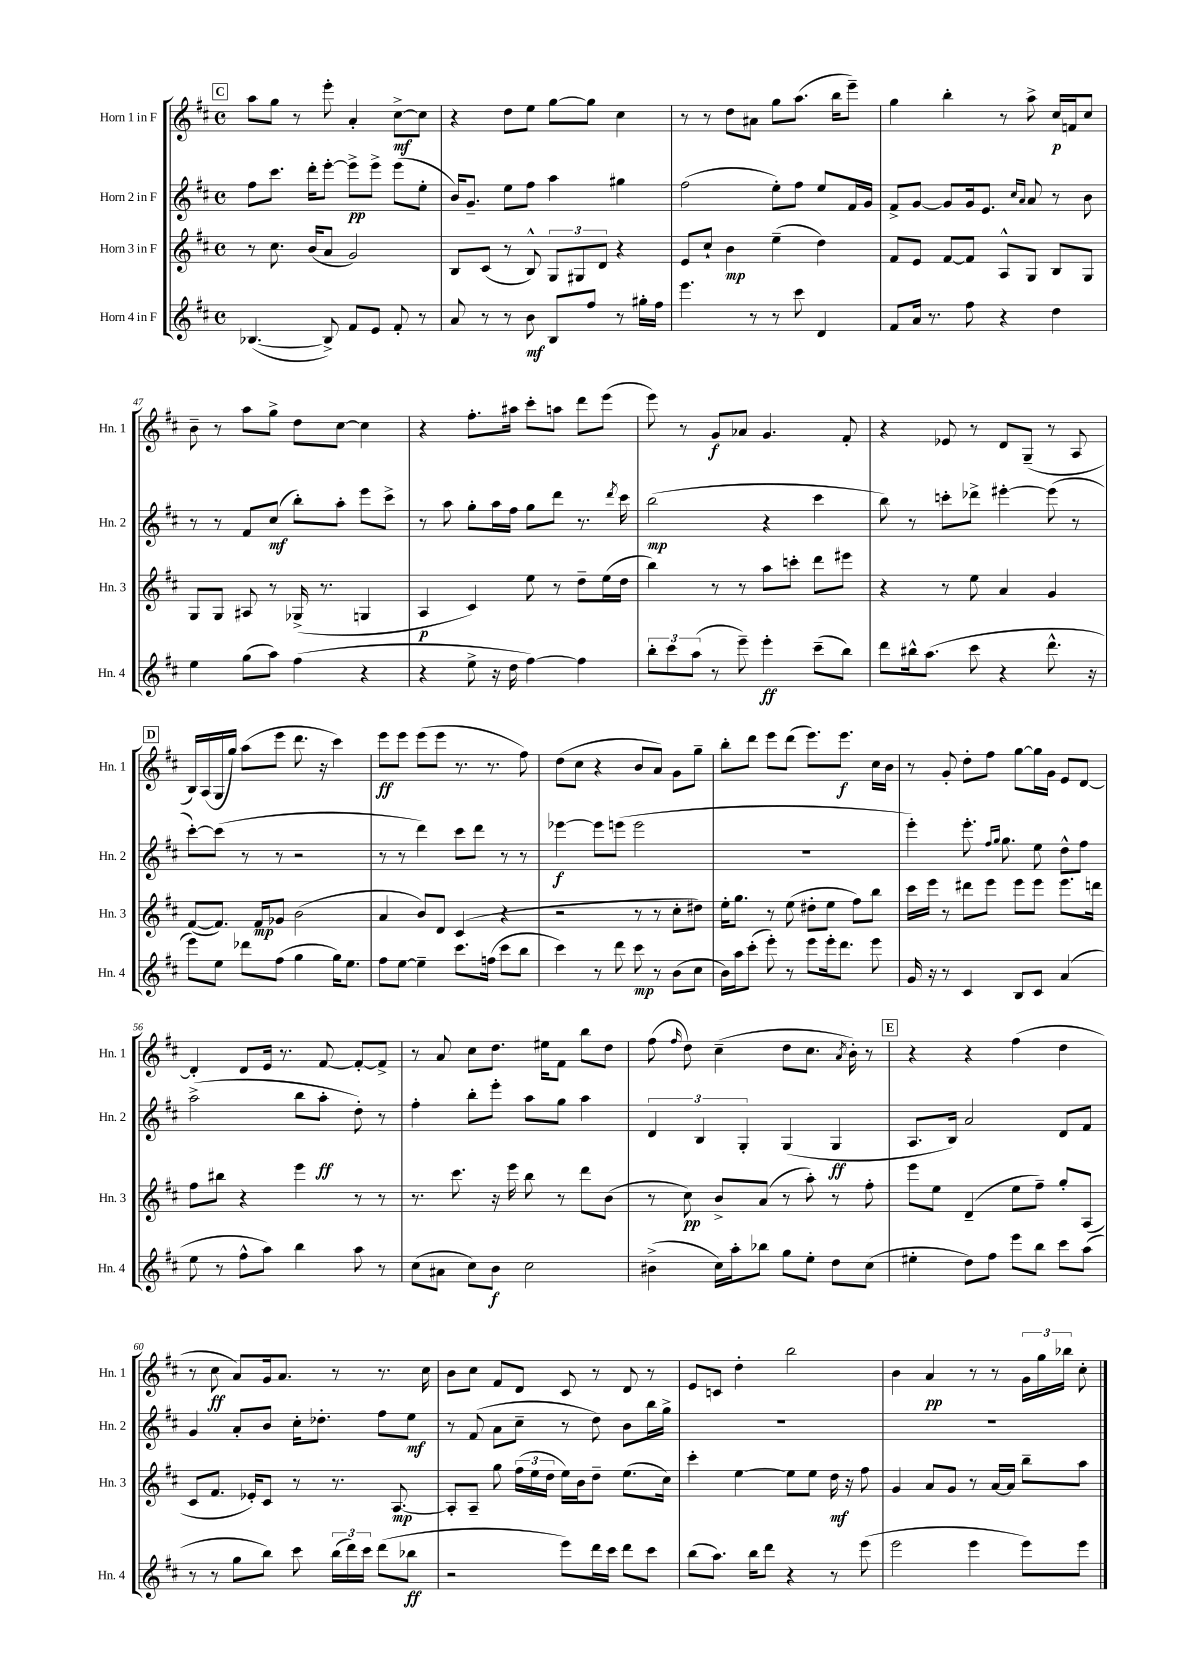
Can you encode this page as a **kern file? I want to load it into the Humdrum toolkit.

**kern	**dynam	**kern	**dynam	**kern	**dynam	**kern	**dynam
*part4	*part4	*part3	*part3	*part2	*part2	*part1	*part1
*staff4	*staff4	*staff3	*staff3	*staff2	*staff2	*staff1	*staff1
*I"Horn 4 in F	*	*I"Horn 3 in F	*	*I"Horn 2 in F	*	*I"Horn 1 in F	*
*I'Hn. 4	*	*I'Hn. 3	*	*I'Hn. 2	*	*I'Hn. 1	*
*clefG2	*	*clefG2	*	*clefG2	*	*clefG2	*
*k[f#c#]	*	*k[f#c#]	*	*k[f#c#]	*	*k[f#c#]	*
*M4/4	*	*M4/4	*	*M4/4	*	*M4/4	*
*met(c)	*	*met(c)	*	*met(c)	*	*met(c)	*
!!LO:REH:place=s1:t=C
=43	=43	=43	=43	=43	=43	=43	=43
([4.B-X/	.	8r	.	8ff#\L	.	8aa\L	.
.	.	8.cc#\	.	8.ccc#\J	.	8gg\J	.
.	.	.	.	.	.	8r	.
.	.	(16b/KL	.	16ddd'\KL	.	.	.
8B-^/])	.	8a/J	.	[8eee'\J	.	8eee'\	.
8f#/L	.	2g/)	.	8eee^\L]	pp	4a'/	.
8e/J	.	.	.	8eee^\J	.	.	.
8f#'/	.	.	.	(8eee\L	.	[8cc#^\L	mf
8r	.	.	.	8ee'\J	.	8cc#\J]	.
=44	=44	=44	=44	=44	=44	=44	=44
8a/	.	8B/L	.	16b/KL)	.	4r	.
.	.	.	.	8.g~/J	.	.	.
8r	.	(8c#/J	.	.	.	.	.
8r	.	8r	.	8ee\L	.	8dd\L	.
8b\	mf	8B^^/)	.	8ff#\J	.	8ee\J	.
8B/L	.	12G/L	.	4aa\	.	[8gg\L	.
.	.	12G#X/	.	.	.	.	.
8ff#/J	.	.	.	.	.	8gg\J]	.
.	.	12d/J	.	.	.	.	.
8r	.	4r	.	4gg#X\	.	4cc#\	.
16gg#X'\LL	.	.	.	.	.	.	.
16ff#\JJ	.	.	.	.	.	.	.
=45	=45	=45	=45	=45	=45	=45	=45
4.eee\	.	8e/L	.	(2ff#\	.	8r	.
.	.	8cc#`/J	.	.	.	8r	.
.	.	4b\	mp	.	.	8dd\L	.
8r	.	.	.	.	.	8a#X\J	.
8r	.	(4ee~\	.	8ee'\L)	.	8gg\L	.
8ccc#\	.	.	.	8ff#\J	.	(8.aa\J	.
4d/	.	4dd\)	.	8ee/L	.	.	.
.	.	.	.	.	.	16bb\KL	.
.	.	.	.	16f#/L	.	8eee~\J)	.
.	.	.	.	16g/JJ	.	.	.
=46	=46	=46	=46	=46	=46	=46	=46
8f#/L	.	8f#/L	.	8f#^/L	.	4gg\	.
16a/Jk	.	8e/J	.	[8g/J	.	.	.
8.r	.	.	.	.	.	.	.
.	.	[8f#/L	.	8g/L]	.	4bb'\	.
8ff#\	.	8f#/J]	.	16g/k	.	.	.
.	.	.	.	8.e/J	.	.	.
4r	.	8A^^/L	.	.	.	8r	.
.	.	.	.	16qqcc#/LL	.	.	.
.	.	.	.	16qqa/JJ	.	.	.
.	.	8G/J	.	8a/	.	8aa^\	.
4dd\	.	8B/L	.	8r	.	16cc#/LL	p
.	.	.	.	.	.	16fn/J	.
.	.	8G/J	.	8b\	.	8cc#/J	.
!!LO:LB:g=z
=47	=47	=47	=47	=47	=47	=47	=47
4ee\	.	8G/L	.	8r	.	8b~\	.
.	.	8G/J	.	8r	.	8r	.
(8gg\L	.	8A#X/	.	8f#/L	.	8aa\L	.
8aa\J)	.	8r	.	(8cc#/J	mf	8gg^\J	.
(4ff#\	.	(16G-X^/	.	8bb'\L)	.	8dd\L	.
.	.	8.r	.	.	.	.	.
.	.	.	.	8aa'\J	.	[8cc#\J	.
4r	.	4Gn/	.	8eee\L	.	4cc#\]	.
.	.	.	.	8ccc#^\J	.	.	.
=48	=48	=48	=48	=48	=48	=48	=48
4r	.	4A/	p	8r	.	4r	.
.	.	.	.	8aa\	.	.	.
8ee^\	.	4c#/)	.	8gg'\L	.	8.ff#'\L	.
16r	.	.	.	16aa\L	.	.	.
16dd\	.	.	.	16ff#\JJ	.	16aa#X\Jk	.
[4ff#\)	.	8ee\	.	8gg\L	.	8ccc#'\L	.
.	.	8r	.	8ddd\J	.	8aan\J	.
4ff#\]	.	8dd~\L	.	8.r	.	8ddd\L	.
.	.	(16ee\L	.	.	.	(8eee\J	.
.	.	.	.	8qddd/	.	.	.
.	.	16dd\JJ	.	16ccc#\	.	.	.
=49	=49	=49	=49	=49	=49	=49	=49
12bb'\L	.	4bb\)	.	(2bb\	mp	8eee\)	.
12ccc#\	.	.	.	.	.	.	.
.	.	.	.	.	.	8r	.
(12aa\J	.	.	.	.	.	.	.
8r	.	8r	.	.	.	8g/L	f
8eee~\)	.	8r	.	.	.	8a-X/J	.
4eee'\	ff	8aa\L	.	4r	.	4.g/	.
.	.	8cccn'\J	.	.	.	.	.
(8ccc#~\L	.	8ddd\L	.	4ccc#\	.	.	.
8bb\J)	.	8eee#X\J	.	.	.	8f#'/	.
=50	=50	=50	=50	=50	=50	=50	=50
8ddd\L	.	4r	.	8bb\)	.	4r	.
16bb#X^^\k	.	.	.	8r	.	.	.
(8.aa\J	.	.	.	.	.	.	.
.	.	8r	.	8cccn'\L	.	8e-X/	.
8ccc#\	.	8ee\	.	8ddd-X^\J	.	8r	.
4r	.	4a/	.	[4eee#X'\	.	8d/L	.
.	.	.	.	.	.	(8G~/J	.
8.ddd^^\	.	4g/	.	(8eee#\]	.	8r	.
.	.	.	.	8r	.	8A/	.
16r	.	.	.	.	.	.	.
!!LO:LB:g=z
!!LO:REH:place=s1:t=D
=51	=51	=51	=51	=51	=51	=51	=51
8eee\L)	.	([8f#/L	.	[8ccc#'\L)	.	16B/LL)	.
.	.	.	.	.	.	(16A/	.
8ee\J	.	8.f#/J])	.	(8ccc#\J]	.	16G/	.
.	.	.	.	.	.	16gg/JJ)	.
8ddd-X\L	.	.	.	8r	.	(8aa\L	.
.	.	16f#/KL	mp	.	.	.	.
(8ff#\J	.	8g-X/J	.	8r	.	8eee\J	.
4gg\	.	(2b\	.	2r	.	8.ddd\	.
.	.	.	.	.	.	16r	.
16gg\KL)	.	.	.	.	.	4ccc#\)	.
8.ee\J	.	.	.	.	.	.	.
=52	=52	=52	=52	=52	=52	=52	=52
8ff#\L	.	4a/	.	8r	.	8eee\L	ff
[8ee\J	.	.	.	8r	.	8eee\J	.
4ee~\]	.	8b/L)	.	4ddd\)	.	(8eee\L	.
.	.	8d/J	.	.	.	8eee\J	.
8.ccc#\L	.	(4c#/	.	8ccc#\L	.	8.r	.
.	.	.	.	8ddd\J	.	.	.
(16ffn\Jk	.	.	.	.	.	8.r	.
8ccc#\L	.	4r	.	8r	.	.	.
8bb\J	.	.	.	8r	.	8ff#\)	.
=53	=53	=53	=53	=53	=53	=53	=53
4ccc#\)	.	2r	.	[4eee-X\	f	(8dd\L	.
.	.	.	.	.	.	8cc#\J	.
8r	.	.	.	8eee-\L]	.	4r	.
8ddd\	.	.	.	(8eeen\J	.	.	.
8ccc#\	mp	8r	.	2eee\	.	8b/L	.
8r	.	8r	.	.	.	8a/J)	.
(8b\L	.	8cc#'\L	.	.	.	8g\L	.
8cc#\J	.	8dd#X\J)	.	.	.	8gg~\J	.
=54	=54	=54	=54	=54	=54	=54	=54
16b\LL)	.	16ee'\KL	.	1r	.	8bb'\L	.
16aa\J	.	8.gg\J	.	.	.	.	.
(8ccc#'\J	.	.	.	.	.	8ddd\J	.
8eee'\)	.	8r	.	.	.	8eee\L	.
8r	.	(8ee\	.	.	.	(8ddd\J	.
8eee\L	.	8dd#X'\L	.	.	.	8.eee\L)	.
16eee'\k	.	8ee\J	.	.	.	.	.
8.ddd\J	.	.	.	.	.	8.eee\J	f
.	.	8ff#\L)	.	.	.	.	.
8eee\	.	8bb\J	.	.	.	16cc#\LL	.
.	.	.	.	.	.	16b\JJ	.
=55	=55	=55	=55	=55	=55	=55	=55
16g/	.	16ccc#\LL	.	4eee'\)	.	8r	.
16r	.	16eee\JJ	.	.	.	.	.
8r	.	8r	.	.	.	8g'/	.
4c#/	.	8ddd#X\L	.	8.eee'\	.	8dd'\L	.
.	.	8eee\J	.	.	.	8ff#\J	.
.	.	.	.	16qqff#/LL	.	.	.
.	.	.	.	16qqgg/JJ	.	.	.
.	.	.	.	8.gg\	.	.	.
8B/L	.	8eee\L	.	.	.	[8gg\L	.
8c#/J	.	8eee\J	.	8ee\	.	16gg\L]	.
.	.	.	.	.	.	16g\JJ	.
(4a/	.	8.eee\L	.	8dd^^\L	.	8e/L	.
.	.	.	.	8ff#\J	.	[8d/J	.
.	.	16dddn\Jk	.	.	.	.	.
!!LO:LB:g=z
=56	=56	=56	=56	=56	=56	=56	=56
8ee\	.	8ff#\L	.	(2aa^\	.	4d'/]	.
8r	.	8bb#X\J	.	.	.	.	.
8ff#^^\L	.	4r	.	.	.	8d/L	.
8aa\J)	.	.	.	.	.	16e/Jk	.
.	.	.	.	.	.	8.r	.
4bb\	.	4eee\	.	8bb\L	.	.	.
.	.	.	.	8aa'\J	ff	[8f#/	.
8aa\	.	8r	.	8dd'\)	.	8f#'/L_	.
8r	.	8r	.	8r	.	8f#^/J]	.
=57	=57	=57	=57	=57	=57	=57	=57
(8cc#\L	.	8.r	.	4ff#'\	.	8r	.
8a#X\J	.	.	.	.	.	8a/	.
.	.	8.ccc#\	.	.	.	.	.
8cc#\L)	.	.	.	8bb'\L	.	8cc#\L	.
8b\J	f	16r	.	8eee'\J	.	8.dd\J	.
.	.	16eee\	.	.	.	.	.
2cc#\	.	8bb\	.	8aa\L	.	.	.
.	.	.	.	.	.	16ee#X\KL	.
.	.	8r	.	8gg\J	.	8f#\J	.
.	.	8ddd\L	.	4aa\	.	8bb\L	.
.	.	(8b\J	.	.	.	8dd\J	.
=58	=58	=58	=58	=58	=58	=58	=58
(4b#X^\	.	8r	.	6d/	.	(8ff#\	.
.	.	.	.	.	.	16qqff#/	.
.	.	8cc#\)	pp	.	.	8dd\)	.
.	.	.	.	6B/	.	.	.
16cc#\LL)	.	8b^/L	.	.	.	(4cc#~\	.
16aa'\J	.	.	.	.	.	.	.
.	.	.	.	6G'/	.	.	.
8bb-X\J	.	(8a/J	.	.	.	.	.
8gg\L	.	8r	.	(4G/	.	8dd\L	.
8ee'\J	.	8aa'\)	.	.	.	8.cc#\J	.
8dd\L	.	8r	.	4G/	ff	.	.
.	.	.	.	.	.	8qa/	.
.	.	.	.	.	.	16b'\)	.
(8cc#\J	.	8ff#'\	.	.	.	8r	.
!!LO:REH:place=s1:t=E
=59	=59	=59	=59	=59	=59	=59	=59
4ee#X'\	.	8eee\L	.	8.A/L	.	4r	.
.	.	8ee\J	.	.	.	.	.
.	.	.	.	16B/Jk)	.	.	.
8dd\L)	.	(4d~/	.	2a/	.	4r	.
8ff#\J	.	.	.	.	.	.	.
8eee\L	.	8ee\L	.	.	.	(4ff#\	.
8bb\J	.	8ff#~\J)	.	.	.	.	.
8ccc#\L	.	8gg'/L	.	8d/L	.	4dd\	.
(8aa\J	.	(8A/J	.	8f#/J	.	.	.
!!LO:LB:g=z
=60	=60	=60	=60	=60	=60	=60	=60
8r	.	8c#/L	.	4g/	.	8r	.
8r	.	8.f#/J	.	.	.	8cc#\	ff
8gg\L	.	.	.	8a'/L	.	8a/L)	.
.	.	16e-X'/KL)	.	.	.	.	.
8bb\J)	.	8c#/J	.	8b/J	.	16g/k	.
.	.	.	.	.	.	8.a/J	.
8ccc#\	.	8r	.	16cc#'\KL	.	.	.
.	.	.	.	8.dd-X'\J	.	.	.
(24bb\LL	.	8.r	.	.	.	8r	.
24ddd\)	.	.	.	.	.	.	.
24ccc#\JJ	.	.	.	.	.	.	.
(8ddd\L	.	.	.	8ff#\L	.	8.r	.
.	.	[8.A/	mp	.	.	.	.
8bb-X\J	ff	.	.	8ee\J	mf	.	.
.	.	.	.	.	.	16cc#\	.
=61	=61	=61	=61	=61	=61	=61	=61
2r	.	8A'/L]	.	8r	.	8b\L	.
.	.	8A~/J	.	(8f#/	.	8cc#\J	.
.	.	8gg\	.	8a\L	.	8f#/L	.
.	.	(24ff#\LL	.	8cc#~\J	.	8d/J	.
.	.	24ee\	.	.	.	.	.
.	.	24dd\JJ	.	.	.	.	.
8eee\L)	.	16ee\LL)	.	8r	.	8c#/	.
.	.	16b\J	.	.	.	.	.
16ddd\L	.	8dd~\J	.	8dd\)	.	8r	.
16ccc#\JJ	.	.	.	.	.	.	.
8ddd\L	.	(8.ee\L	.	8b\L	.	8d/	.
8ccc#\J	.	.	.	16bb\L	.	8r	.
.	.	16cc#\Jk)	.	16gg^\JJ	.	.	.
=62	=62	=62	=62	=62	=62	=62	=62
(8bb\L	.	4ccc#'\	.	1r	.	8e/L	.
8.aa\J)	.	.	.	.	.	8cn/J	.
.	.	[4ee\	.	.	.	4dd'\	.
16bb\KL	.	.	.	.	.	.	.
8ddd\J	.	.	.	.	.	.	.
4r	.	8ee\L]	.	.	.	2bb\	.
.	.	8ee\J	.	.	.	.	.
8r	.	16dd\	mf	.	.	.	.
.	.	16r	.	.	.	.	.
(8eee\	.	8ff#\	.	.	.	.	.
=63	=63	=63	=63	=63	=63	=63	=63
2eee\	.	4g/	.	1r	.	4b\	.
.	.	8a/L	.	.	.	4a/	pp
.	.	8g/J	.	.	.	.	.
4eee\	.	8r	.	.	.	8r	.
.	.	[16a/LL	.	.	.	8r	.
.	.	16a/JJ]	.	.	.	.	.
8eee\L)	.	8bb~\L	.	.	.	24g\LL	.
.	.	.	.	.	.	24gg\	.
.	.	.	.	.	.	24bb-X\JJ	.
8eee\J	.	8aa\J	.	.	.	8cc#'\	.
==	==	==	==	==	==	==	==
*-	*-	*-	*-	*-	*-	*-	*-
